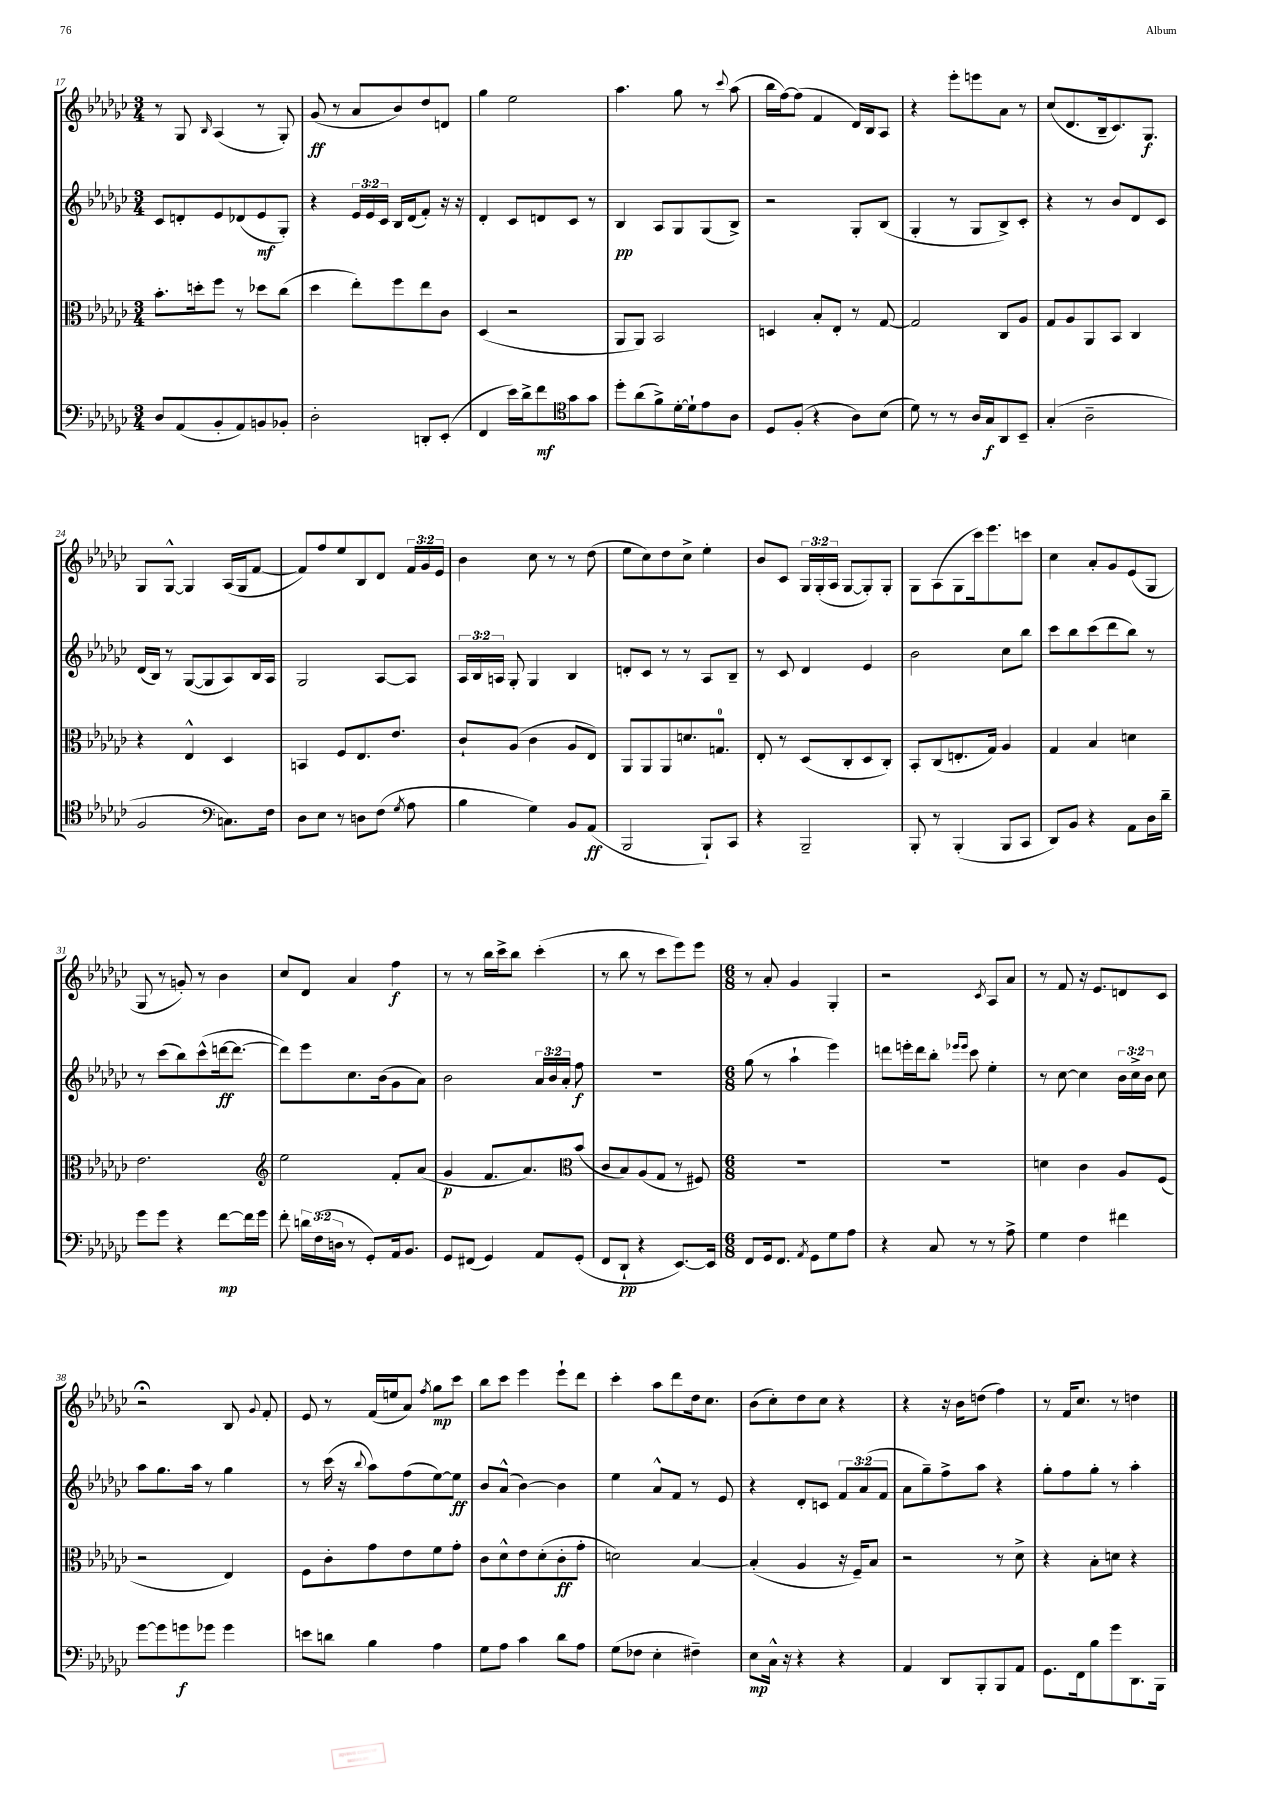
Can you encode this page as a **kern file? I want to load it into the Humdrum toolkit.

**kern	**dynam	**kern	**dynam	**kern	**dynam	**kern	**dynam
*part4	*part4	*part3	*part3	*part2	*part2	*part1	*part1
*staff4	*staff4	*staff3	*staff3	*staff2	*staff2	*staff1	*staff1
*clefF4	*	*clefC3	*	*clefG2	*	*clefG2	*
*k[b-e-a-d-g-c-]	*	*k[b-e-a-d-g-c-]	*	*k[b-e-a-d-g-c-]	*	*k[b-e-a-d-g-c-]	*
*M3/4	*	*M3/4	*	*M3/4	*	*M3/4	*
=17	=17	=17	=17	=17	=17	=17	=17
8D-/L	.	8.b-'\L	.	8c-/L	.	8r	.
(8AA-/	.	.	.	8dn'/	.	8G-/	.
.	.	16ddn'\k	.	.	.	.	.
.	.	.	.	.	.	16qqB-/	.
8BB-'/	.	8ff\J	.	8e-/	.	(4A-/	.
8AA-/)	.	8r	.	(8d-X/	.	.	.
8BBn/	.	8dd-X\L	.	8e-/	mf	8r	.
8BB-X'/J	.	(8cc-\J	.	8G-'/J)	.	8G-'/)	.
=18	=18	=18	=18	=18	=18	=18	=18
2D-'\	.	4dd-\	.	4r	.	(8g-/	ff
.	.	.	.	.	.	8r	.
.	.	8ee-'\L)	.	24e-/LL	.	8a-/L	.
.	.	.	.	24e-/	.	.	.
.	.	.	.	24c-/JJ	.	.	.
.	.	8ff\	.	16B-/LL	.	8b-/)	.
.	.	.	.	(16d-/J	.	.	.
8DDn'/L	.	8ee-\	.	8f'/J)	.	8dd-/	.
(8EE-'/J	.	8c-\J	.	16r	.	8dn/J	.
.	.	.	.	16r	.	.	.
=19	=19	=19	=19	=19	=19	=19	=19
4FF/	.	(4D-/	.	4d-'/	.	4gg-\	.
16e-\LL)	.	2r	.	8c-/L	.	2ee-\	.
16d-^\J	.	.	.	.	.	.	.
8f\	mf	.	.	8dn/	.	.	.
8g-\	.	.	.	8c-/J	.	.	.
8g-\J	.	.	.	8r	.	.	.
=20	=20	=20	=20	=20	=20	=20	=20
*clefC4	*	*	*	*	*	*	*
8dd-'\L	.	8AA-/L	.	4B-/	pp	4.aa-\	.
(8a-\	.	8AA-/J)	.	.	.	.	.
8f^\)	.	2BB-/	.	8A-/L	.	.	.
[16d-'\L	.	.	.	8G-/	.	8gg-\	.
16d-`\J]	.	.	.	.	.	.	.
8e-\	.	.	.	(8G-/	.	8r	.
.	.	.	.	.	.	8qqccc-/	.
8A-\J	.	.	.	8B-^/J)	.	(8aa-\	.
=21	=21	=21	=21	=21	=21	=21	=21
8D-/L	.	4Dn/	.	2r	.	16bb-\LL	.
.	.	.	.	.	.	[16ff\J)	.
(8F'/J	.	.	.	.	.	(8ff\J]	.
4r	.	8B-'/L	.	.	.	4f/	.
.	.	8E-'/J	.	.	.	.	.
8A-\L)	.	8r	.	8G-'/L	.	16d-/LL)	.
.	.	.	.	.	.	16B-/J	.
(8B-\J	.	[8G-/	.	(8B-/J	.	8A-/J	.
=22	=22	=22	=22	=22	=22	=22	=22
8d-\)	.	2G-/]	.	4G-'/	.	4r	.
8r	.	.	.	.	.	.	.
8r	.	.	.	8r	.	8eee-'\L	.
16A-/LL	.	.	.	8G-/L	.	8eeen\	.
16G-/J	f	.	.	.	.	.	.
8AA-/	.	8C-/L	.	8B-^/)	.	8a-\J	.
8BB-~/J	.	8A-/J	.	8c-'/J	.	8r	.
=23	=23	=23	=23	=23	=23	=23	=23
(4G-'/	.	8G-/L	.	4r	.	(8cc-/L	.
.	.	8A-/	.	.	.	8.d-/	.
2A-~\	.	8AA-/	.	8r	.	.	.
.	.	.	.	.	.	16B-~/k	.
.	.	8BB-/J	.	8b-/L	.	8.c-/)	.
.	.	4C-/	.	8d-/	.	.	.
.	.	.	.	.	.	8.G-/J	f
.	.	.	.	8c-/J	.	.	.
!!LO:LB:g=z
=24	=24	=24	=24	=24	=24	=24	=24
2F/	.	4r	.	(16d-/LL	.	8G-/L	.
.	.	.	.	16B-/JJ)	.	.	.
.	.	.	.	8r	.	[8G-^^/J	.
.	.	4E-^^/	.	([8G-/L	.	4G-/]	.
.	.	.	.	8G-/]	.	.	.
*clefF4	*	*	*	*	*	*	*
8.Cn\L)	.	4D-/	.	8A-/)	.	(16A-/LL	.
.	.	.	.	.	.	16G-/J	.
.	.	.	.	16B-/L	.	[8f/J	.
16F\Jk	.	.	.	16A-/JJ	.	.	.
=25	=25	=25	=25	=25	=25	=25	=25
8D-\L	.	4BBn/	.	2G-/	.	8f/L])	.
8E-\J	.	.	.	.	.	8ff/	.
8r	.	8F/L	.	.	.	8ee-/	.
8Dn\L	.	8.E-/	.	.	.	8B-/	.
(8F\J	.	.	.	[8A-/L	.	8d-/J	.
.	.	8.e-/J	.	.	.	.	.
8qG-/	.	.	.	.	.	.	.
8A-\	.	.	.	8A-/J]	.	24f/LL	.
.	.	.	.	.	.	24g-/	.
.	.	.	.	.	.	24e-/JJ	.
=26	=26	=26	=26	=26	=26	=26	=26
4B-\	.	8c-`/L	.	24A-/LL	.	4b-\	.
.	.	.	.	24B-/	.	.	.
.	.	.	.	24An/JJ	.	.	.
.	.	(8A-/J	.	8G-'/	.	.	.
4G-\)	.	4c-\	.	4G-/	.	8cc-\	.
.	.	.	.	.	.	8r	.
8BB-/L	.	8A-/L	.	4B-/	.	8r	.
(8AA-/J	ff	8E-/J)	.	.	.	(8dd-\	.
=27	=27	=27	=27	=27	=27	=27	=27
2BBB-/	.	8AA-/L	.	8dn'/L	.	8ee-\L	.
.	.	8AA-/	.	8c-/J	.	8cc-\)	.
.	.	8AA-/	.	8r	.	8dd-\	.
.	.	8.dn/	.	8r	.	8cc-^\J	.
8BBB-`/L)	.	.	.	8A-/L	.	4ee-'\	.
.	.	8.Gn/J	.	.	.	.	.
8CC-/J	.	.	.	8B-~/J	.	.	.
=28	=28	=28	=28	=28	=28	=28	=28
4r	.	8E-'/	.	8r	.	8b-/L	.
.	.	8r	.	8c-/	.	8c-/J	.
2BBB-~/	.	(8D-/L	.	4d-/	.	24G-/LL	.
.	.	.	.	.	.	(24G-'/	.
.	.	.	.	.	.	24A-/JJ	.
.	.	8C-'/	.	.	.	[8G-/L	.
.	.	8D-/	.	4e-/	.	8G-'/])	.
.	.	8C-'/J)	.	.	.	8G-'/J	.
=29	=29	=29	=29	=29	=29	=29	=29
8BBB-'/	.	8BB-'/L	.	2b-\	.	8G-\L	.
8r	.	(8C-/	.	.	.	(8A-\	.
(4BBB-'/	.	8.En'/	.	.	.	8G-\	.
.	.	.	.	.	.	16ccc-\k)	.
.	.	16G-/Jk)	.	.	.	8.eee-\	.
8BBB-/L	.	4A-/	.	8cc-\L	.	.	.
8CC-/J	.	.	.	8bb-\J	.	8cccn\J	.
=30	=30	=30	=30	=30	=30	=30	=30
8DD-/L)	.	4G-/	.	8ccc-\L	.	4cc-\	.
8BB-/J	.	.	.	8bb-\	.	.	.
4r	.	4B-/	.	(8ccc-\	.	8a-'/L	.
.	.	.	.	8ddd-\	.	8g-/	.
8AA-\L	.	4dn\	.	8bb-\J)	.	(8e-/	.
16D-\L	.	.	.	8r	.	8G-/J	.
16d-~\JJ	.	.	.	.	.	.	.
!!LO:LB:g=z
=31	=31	=31	=31	=31	=31	=31	=31
8g-\L	.	2.e-\	.	8r	.	8G-/	.
8g-\J	.	.	.	(8ccc-\L	.	8r	.
4r	.	.	.	8bb-\)	.	8gn'/)	.
.	.	.	.	(8ccc-^^\	.	8r	.
[8f\L	mp	.	.	[16dddn\k	ff	4b-\	.
.	.	.	.	8.ddd\J_	.	.	.
16f\L]	.	.	.	.	.	.	.
16g-\JJ	.	.	.	.	.	.	.
=32	=32	=32	=32	=32	=32	=32	=32
*	*	*clefG2	*	*	*	*	*
8f'\	.	2ee-\	.	8ddd\L])	.	8cc-/L	.
24dn\LL	.	.	.	8eee-\	.	8d-/J	.
(24F\	.	.	.	.	.	.	.
24Dn\JJ	.	.	.	.	.	.	.
8r	.	.	.	8.cc-\	.	4a-/	.
8GG-'/L)	.	.	.	.	.	.	.
.	.	.	.	(16b-\k	.	.	.
16AA-/k	.	8f'/L	.	8g-\	.	4ff\	f
8.BB-/J	.	.	.	.	.	.	.
.	.	(8a-/J	.	8a-\J)	.	.	.
=33	=33	=33	=33	=33	=33	=33	=33
8GG-/L	.	4g-/	p	2b-\	.	8r	.
(8FF#X/J	.	.	.	.	.	8r	.
4GG-/)	.	8.f/L	.	.	.	16bb-\LL	.
.	.	.	.	.	.	16ccc-^\J	.
.	.	.	.	.	.	8bb-\J	.
.	.	8.a-/)	.	.	.	.	.
8AA-/L	.	.	.	24a-/LL	.	(4ccc-'\	.
.	.	.	.	24b-/	.	.	.
.	.	.	.	24a-'/JJ	.	.	.
(8GG-'/J	.	(8b-/J	.	8ff\	f	.	.
=34	=34	=34	=34	=34	=34	=34	=34
*	*	*clefC3	*	*	*	*	*
8FF/L	.	8c-/L	.	2.r	.	8r	.
8DD-`/J	pp	8B-/)	.	.	.	8bb-\	.
4r	.	(8A-/	.	.	.	8r	.
.	.	8G-/J	.	.	.	8ccc-\L	.
[8.EE-/L)	.	8r	.	.	.	8eee-\)	.
.	.	8F#X/)	.	.	.	8eee-\J	.
16EE-/Jk]	.	.	.	.	.	.	.
=35	=35	=35	=35	=35	=35	=35	=35
*M6/8	*	*M6/8	*	*M6/8	*	*M6/8	*
8FF/L	.	2.r	.	(8gg-\	.	8r	.
16GG-/k	.	.	.	8r	.	8a-'/	.
8.FF/J	.	.	.	.	.	.	.
.	.	.	.	4aa-`\	.	4g-/	.
8qAA-/	.	.	.	.	.	.	.
8GG-\L	.	.	.	.	.	.	.
8G-\	.	.	.	4eee-\)	.	4G-'/	.
8A-\J	.	.	.	.	.	.	.
=36	=36	=36	=36	=36	=36	=36	=36
4r	.	2.r	.	8dddn\L	.	2r	.
.	.	.	.	16eeen'\L	.	.	.
.	.	.	.	16ddd\J	.	.	.
8C-/	.	.	.	8bb-'\J	.	.	.
.	.	.	.	16qqeee-X/LL	.	.	.
.	.	.	.	16qqeee-/JJ	.	.	.
8r	.	.	.	8ccc-\	.	.	.
.	.	.	.	.	.	8qc-/	.
8r	.	.	.	4ee-'\	.	8A-/L	.
8A-^\	.	.	.	.	.	8a-/J	.
=37	=37	=37	=37	=37	=37	=37	=37
4G-\	.	4dn\	.	8r	.	8r	.
.	.	.	.	[8cc-\	.	8f/	.
4F\	.	4c-\	.	4cc-\]	.	16r	.
.	.	.	.	.	.	8.e-/L	.
4f#X\	.	8A-/L	.	24b-\LL	.	8dn/	.
.	.	.	.	24cc-^\	.	.	.
.	.	.	.	24b-\JJ	.	.	.
.	.	(8F/J	.	8cc-\	.	8c-/J	.
!!LO:LB:g=z
=38	=38	=38	=38	=38	=38	=38	=38
[8g-\L	.	2r	.	8aa-\L	.	2r;<	.
8g-\]	.	.	.	8.gg-\	.	.	.
8gn\	f	.	.	.	.	.	.
.	.	.	.	16aa-\Jk	.	.	.
8g-X\J	.	.	.	8r	.	.	.
4g-\	.	4E-/)	.	4gg-\	.	8B-/	.
.	.	.	.	.	.	8qqg-/	.
.	.	.	.	.	.	8f'/	.
=39	=39	=39	=39	=39	=39	=39	=39
8en\L	.	8F\L	.	8r	.	8e-/	.
8dn\J	.	8c-'\	.	(16ccc-\	.	8r	.
.	.	.	.	16r	.	.	.
.	.	.	.	8qqbb-/	.	.	.
4B-\	.	8g-\	.	8aa-\L)	.	(16f/LL	.
.	.	.	.	.	.	16een/J	.
.	.	8e-\	.	(8ff\	.	8a-/J)	.
.	.	.	.	.	.	8qff/	.
4A-\	.	8f\	.	[8ee-\)	.	8gg-\L	mp
.	.	8g-'\J	.	8ee-\J]	ff	8ccc-\J	.
=40	=40	=40	=40	=40	=40	=40	=40
8G-\L	.	8c-\L	.	8b-/L	.	8bb-\L	.
8A-\J	.	8d-^^\	.	(8a-^^/J	.	8ccc-\J	.
4c-\	.	8e-\	.	[4b-\)	.	4eee-\	.
.	.	(8d-'\	.	.	.	.	.
8d-\L	.	8c-'\	ff	4b-\]	.	8eee-`\L	.
8A-\J	.	8g-'\J	.	.	.	8ddd-\J	.
=41	=41	=41	=41	=41	=41	=41	=41
(8G-\L	.	2dn\)	.	4ee-\	.	4ccc-'\	.
8F-X\J	.	.	.	.	.	.	.
4E-'\	.	.	.	8a-^^/L	.	8aa-\L	.
.	.	.	.	8f/J	.	8ddd-\	.
4F#X~\)	.	[4B-/	.	8r	.	16dd-\k	.
.	.	.	.	.	.	8.cc-\J	.
.	.	.	.	8e-/	.	.	.
=42	=42	=42	=42	=42	=42	=42	=42
8E-\L	mp	(4B-'/]	.	4r	.	(8b-\L	.
16C-^^\Jk	.	.	.	.	.	8cc-'\)	.
16r	.	.	.	.	.	.	.
4r	.	4A-/	.	8d-'/L	.	8dd-\	.
.	.	.	.	8cn/J	.	8cc-\J	.
4r	.	16r	.	12f/L	.	4r	.
.	.	16F~/KL)	.	.	.	.	.
.	.	.	.	(12a-/	.	.	.
.	.	8B-/J	.	.	.	.	.
.	.	.	.	12f/J	.	.	.
=43	=43	=43	=43	=43	=43	=43	=43
4AA-/	.	2r	.	8a-\L	.	4r	.
.	.	.	.	8gg-~\)	.	.	.
8DD-/L	.	.	.	8ff^\	.	16r	.
.	.	.	.	.	.	16b-\KL	.
8BBB-'/	.	.	.	8aa-\J	.	(8ddn\J	.
8BBB-/	.	8r	.	4r	.	4ff\)	.
8AA-/J	.	8d-^\	.	.	.	.	.
=44	=44	=44	=44	=44	=44	=44	=44
8.GG-\L	.	4r	.	8gg-'\L	.	8r	.
.	.	.	.	8ff\	.	16f/KL	.
16FF\k	.	.	.	.	.	8.cc-/J	.
8B-\	.	8B-'\L	.	8gg-'\J	.	.	.
8g-\	.	8dn\J	.	8r	.	8r	.
8.DD-\	.	4r	.	4aa-'\	.	4ddn\	.
16BBB-\Jk	.	.	.	.	.	.	.
==	==	==	==	==	==	==	==
*-	*-	*-	*-	*-	*-	*-	*-
